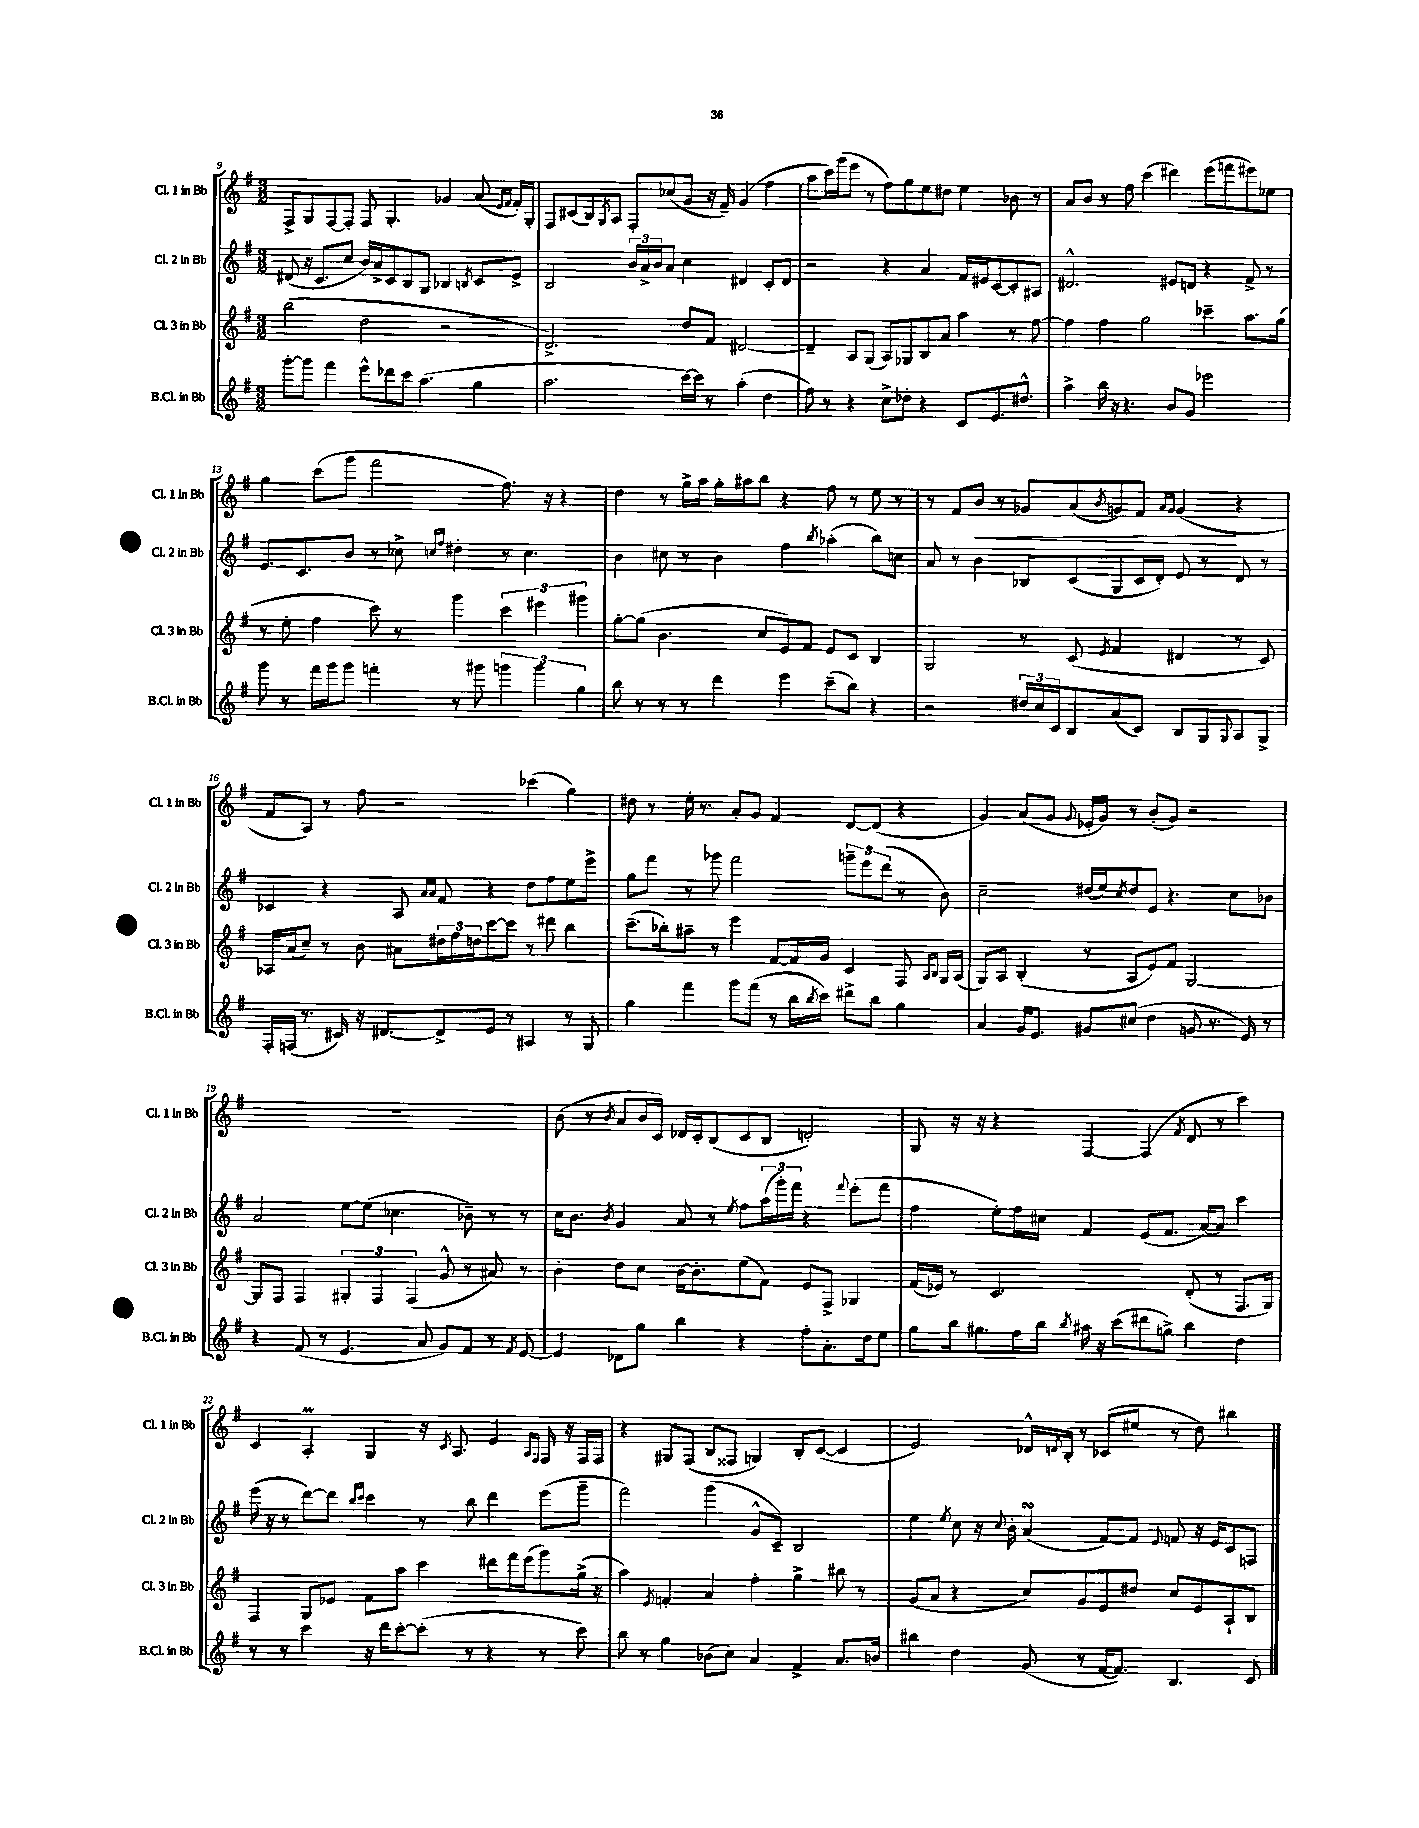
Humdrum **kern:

**kern	**kern	**kern	**kern	**dynam
*part4	*part3	*part2	*part1	*part1
*staff4	*staff3	*staff2	*staff1	*staff1
*I"B.Cl. in Bb	*I"Cl. 3 in Bb	*I"Cl. 2 in Bb	*I"Cl. 1 in Bb	*
*I'B.Cl. in Bb	*I'Cl. 3 in Bb	*I'Cl. 2 in Bb	*I'Cl. 1 in Bb	*
*clefG2	*clefG2	*clefG2	*clefG2	*
*k[f#]	*k[f#]	*k[f#]	*k[f#]	*
*M3/2	*M3/2	*M3/2	*M3/2	*
=9	=9	=9	=9	=9
[8ggg'\L	(2bb\	(8d#X/	8F#^/L	.
8ggg\J]	.	16r	8G/	.
.	.	8.c/L	.	.
4fff#\	.	.	[8F#/	.
.	.	8cc/J	8F#'/J]	.
8eee^^\L	2dd\	16b/LL)	8F#/	.
.	.	16a^/J	.	.
8ddd-X\	.	8c/	4.G'/	.
8ccc\J	.	8B/	.	.
(4.aa\	.	8G/J	.	.
.	2r	4B-X/	4g-X/	.
.	.	8qBn/	.	.
4gg\	.	8c/L	(8a/	.
.	.	.	16qqe/LL	.
.	.	.	16qqf#/JJ	.
.	.	8e^/J	16f#'/LL)	.
.	.	.	16G'/JJ	.
=10	=10	=10	=10	=10
2.aa\	2.d^/)	2B/	8F#/L	.
.	.	.	(8c#X/	.
.	.	.	8B/)	.
.	.	.	8qG/	.
.	.	.	8A/J	.
.	.	24b/LL	8F#'/L	.
.	.	24a^/	.	.
.	.	24b/J	.	.
.	.	8a/J	(8cc-X/	.
[16ccc\LL)	8dd/L	4cc\	8g/J	.
16ccc\JJ]	.	.	.	.
8r	8f#/J	.	16r	.
.	.	.	16f#~/)	.
(4aa'\	[2d#X/	4d#X/	(4g/	.
4dd\	.	8c'/L	4ff#\	.
.	.	8d#/J	.	.
=11	=11	=11	=11	=11
8ff#\)	4d#~/]	2r	8aa\L	.
8r	.	.	16ccc\L)	.
.	.	.	(16ggg\J	.
4r	8A/L	.	8eee\J	.
.	(8G/J	.	8r	.
8cc^\L	8A/L)	4r	8ff#\L)	.
8dd-X'\J	8G-X/	.	8gg\	.
4r	8B/	4a/	8ee\	.
.	8a/J	.	8dd#X\J	.
8c/L	4aa\	16f#/LL	4ee\	.
.	.	16e#X/J	.	.
8.e/	.	[8c/	.	.
.	8r	8c'/]	8b-X\	.
8.dd#X^^/J	.	.	.	.
.	[8ff#\	8A#X/J	8r	.
=12	=12	=12	=12	=12
4aa^\	4ff#\]	2.d#X^^/	8a/L	.
.	.	.	8b/J	.
16bb\	4ff#\	.	8r	.
16r	.	.	.	.
4.r	.	.	8ff#\	.
.	2gg\	.	(4ccc\	.
8b/L	.	8e#X/L	4ddd#X\)	.
8g/J	.	8dn/J	.	.
2eee-X\	4ccc-X~\	4r	(8eee\L	.
.	.	.	8fffn\	.
.	8.aa\L	8f#^/	8eee#X\)	.
.	.	8r	8ee-X\J	.
.	(16gg\Jk	.	.	.
!!LO:LB:g=z
=13	=13	=13	=13	=13
8ggg\	8r	8.e/L	4gg\	.
8r	8ee'\	.	.	.
.	.	8.c/	.	.
16fff#\LL	4ff#\	.	(8ccc\L	.
16ggg\J	.	.	.	.
8ggg\J	.	8b/J	8ggg\J	.
4fffn'\	8ccc\)	8r	2fff#\	.
.	8r	8cc-X^\	.	.
.	.	16qqccn/LL	.	.
.	.	16qqff#/JJ	.	.
8r	4ggg\	4dd#X'\	.	.
8ggg#X\	.	.	.	.
6gggn\	6ccc\	8r	8.ff#\)	.
.	.	4.cc\	.	.
6ggg\	6eee#X\	.	.	.
.	.	.	16r	.
.	.	.	4r	.
6gg\	6ggg#X\	.	.	.
=14	=14	=14	=14	=14
8bb\	[8gg'\L	4b\	4dd\	.
8r	(8gg\J]	.	.	.
8r	4.b\	8cc#X\	8r	.
8r	.	8r	16gg^\LL	.
.	.	.	16aa\JJ	.
4ddd\	.	4b\	16gg'\LL	.
.	.	.	16aa#X\J	.
.	8cc/L	.	8bb\J	.
4eee\	8e/)	4ff#\	4r	.
.	8f#/J	.	.	.
.	.	8qbb/	.	.
(8ccc~\L	8e/L	(4aa-X'\	8ff#\	.
8bb\J)	8c/J	.	8r	.
4r	4B/	8bb\L)	8ee\	.
.	.	8ccn\J	8r	.
=15	=15	=15	=15	=15
2r	2G/	8a/	8r	.
.	.	8r	8f#/L	.
!	!	!	!	!LO:HP:b
.	.	4b\	8b/J	<
.	.	.	8r	.
24dd#X/LL	8r	8B-X/L	8g-X/L	.
24cc/	.	.	.	.
24c/J	.	.	.	.
8B/	(8c/	(8c/	(8a/	.
.	8qe/	.	8qb/	.
(8a/	4f#/	8G/	8gn/)	.
8c/J)	.	16c/L	8f#/J	.
.	.	16d'/JJ)	.	.
.	.	.	16qqa/LL	.
.	.	.	16qqg/JJ	.
8B/L	4d#X/	8e/	(4g/	.
8G/	.	8r	.	.
8qqG/	.	.	.	.
8A/	8r	8d/	4r	[
8G^/J	8c/)	8r	.	.
!!LO:LB:g=z
=16	=16	=16	=16	=16
16F#'/LL	16A-X/LL	4c-X/	8f#/L	.
(16Fn/JJ	(16a/J	.	.	.
8.r	8cc~/J)	.	8A/J)	.
.	8r	4r	8r	.
16c#X/)	.	.	.	.
16r	8b\	.	8ff#\	.
[8.d#X/L	.	.	.	.
.	8a#X\L	8A/	2r	.
.	.	16qqa/LL	.	.
.	.	16qqa/JJ	.	.
8d#^/]	24dd#X\L	8f#/	.	.
.	24ff#\	.	.	.
.	24ddn\J	.	.	.
8e/J	[8ccc\	4r	.	.
8r	8ccc\J]	.	.	.
4A#X/	8r	8dd\L	(4ccc-X\	.
.	8ddd#X\	8ff#\	.	.
8r	4bb\	8ee\	4gg\)	.
8G/	.	8eee^\J	.	.
=17	=17	=17	=17	=17
4gg\	(8.ccc~\L	8gg\L	8dd#X\	.
.	.	8fff#\J	8r	.
.	16bb-X'\k)	.	.	.
4fff#\	8aa#X~\J	8r	16ee'\	.
.	.	.	8.r	.
.	8r	8ggg-X\	.	.
8ggg\L	4eee\	2fff#\	8a'/L	.
(8fff#\J	.	.	8g/J	.
8r	[8f#/L	.	4f#/	.
16bb\LL	16f#/L]	.	.	.
8qbb/	.	.	.	.
16ccc\JJ)	16g/JJ	.	.	.
8ddd#X^\L	4c/	12gggn~\L	[8d/L	.
.	.	12eee\	.	.
8bb\J	.	.	(8d/J]	.
.	.	(12ddd\J	.	.
4gg\	8F#/	8r	4r	.
.	16qqA/LL	.	.	.
.	16qqB/JJ	.	.	.
.	16G/LL	8b\)	.	.
.	(16A/JJ	.	.	.
=18	=18	=18	=18	=18
4a/	8G/L)	2cc~\	4g/)	.
.	8A/J	.	.	.
16g/KL	(4B'/	.	(8a/L	.
8.e/J	.	.	.	.
.	.	.	8g/J	.
.	.	.	8qqg/	.
8g#X/L	8r	(16dd#X/LL	16e-X'/LL	.
.	.	16ee/J)	16g/JJ)	.
.	.	8qcc/	.	.
(8cc#X/J	8A/L	8dd#/	8r	.
4dd\	8e/)	8e/J	(8b'/L	.
.	8f#/J	4.r	8g/J)	.
8gn/	[2G/	.	2r	.
8.r	.	.	.	.
.	.	8cc\L	.	.
16e/)	.	.	.	.
8r	.	8b-X\J	.	.
!!LO:LB:g=z
=19	=19	=19	=19	=19
4r	8G/L]	2a/	1.r	.
.	8F#/J	.	.	.
(8f#/	4F#/	.	.	.
8r	.	.	.	.
4.e/	6G#X'/	[8ee\L	.	.
.	.	(8ee\J]	.	.
.	6F#/	.	.	.
.	.	4.cc-X\	.	.
.	(6F#/	.	.	.
8a/	.	.	.	.
8g/L)	8g^^/	.	.	.
8f#/J	8r	8b-X~\)	.	.
8r	8a#X/)	8r	.	.
8qf#/	.	.	.	.
[8e/	8r	8r	.	.
=20	=20	=20	=20	=20
4e/]	4b'\	16cc\KL	(8b\	.
.	.	8.b\J	.	.
.	.	.	8r	.
.	.	8qb/	8qb/	.
8d-X\L	8dd\L	4g/	8a/L	.
8gg\J	8cc\J	.	16b/L	.
.	.	.	16c/JJ)	.
4bb\	[16b\KL	8a/	16d-X/LL	.
.	8.b'\]	.	16c'/J	.
.	.	8r	(8B/	.
.	.	8qee/	.	.
4r	(8ee\	8ff#\L	8c/	.
.	8f#\J)	(24aa\L	8B/J	.
.	.	24ggg'\)	.	.
.	.	24fff#\JJ	.	.
8ff#'\L	8e/L	4r	2dn'/)	.
8.a'\	8F#^/J	.	.	.
.	.	8qqfff#/	.	.
.	4G-X/	(8eee'\L	.	.
16dd\k	.	.	.	.
8ee\J	.	8fff#\J	.	.
=21	=21	=21	=21	=21
8gg\L	(16f#/LL	4ff#\	8G/	.
.	16e-X/JJ)	.	.	.
16bb\k	8r	.	16r	.
8.gg#X\	.	.	16r	.
.	2.c/	8ee'\L)	4r	.
16ff#\L	.	16ff#\L	.	.
16bb\JJ	.	16cc#X\JJ	.	.
8qbb/	.	.	.	.
16aa#X\	.	4f#/	[4F#/	.
16r	.	.	.	.
(8ccc\L	.	.	.	.
8ddd#X\	.	(8e/L	(4F#/]	.
8ggn^\J)	.	8.f#/J	.	.
.	.	.	8qf#/	.
4bb\	(8d'/	.	8d/	.
.	.	[16a/KL)	.	.
.	8r	8a/J]	8r	.
4dd\	8.F#/L	4ccc\	4ccc\)	.
.	16G/Jk)	.	.	.
!!LO:LB:g=z
=22	=22	=22	=22	=22
8r	4F#/	(16eee\	4c/	.
.	.	16r	.	.
8r	.	8r	.	.
4ccc\	8G/L	[8ddd\L)	4AM'/	.
.	8e-X/J	8ddd\J]	.	.
.	.	16qqbb/LL	.	.
.	.	16qqccc/JJ	.	.
16r	8f#\L	4ccc\	4G/	.
16ddd\KL	.	.	.	.
[8ccc'\	8aa\J	.	.	.
(8ccc'\J]	4ccc\	8r	16r	.
.	.	.	8qc/	.
.	.	.	8.A/	.
8r	.	8bb\	.	.
4r	8ddd#X\L	4ddd\	4e/	.
.	16fff#\L	.	.	.
.	(16eee\J	.	.	.
.	.	.	16qqA/LL	.
.	.	.	16qqF#/JJ	.
8r	8ggg\)	(8eee\L	16F#/	.
.	.	.	16r	.
8ccc\)	(16gg^\Jk	8ggg~\J	16F#/LL	.
.	16r	.	16F#/JJ	.
=23	=23	=23	=23	=23
8bb\	4aa\)	2fff#\)	4r	.
8r	.	.	.	.
.	8qe/	.	.	.
4gg\	4fn'/	.	8G#X/L	.
.	.	.	(8F#/J	.
(8b-X\L	4a/	(4ggg\	8B/L	.
8cc\J)	.	.	8F##X/J	.
4a/	4ff#'\	8g^^/L	4Gn/)	.
.	.	8c~/J)	.	.
4f#^/	4gg^\	2B/	8B'/L	.
.	.	.	([8c/J	.
8.a/L	8bb#X\	.	4c/]	.
.	8r	.	.	.
16bn/Jk	.	.	.	.
=24	=24	=24	=24	=24
4bb#X\	(8g/L	4ee\	2e/)	.
.	8a/J	.	.	.
.	.	8qee/	.	.
4dd\	4r	8cc\	.	.
.	.	16r	.	.
.	.	8qqcc/	.	.
.	.	16b'\	.	.
(8g/	8cc/L)	(4asSSS/	16d-X^^/LL	.
.	.	.	8qdn/	.
.	.	.	16B'/JJ	.
8r	8g/	.	8r	.
[16f#/KL	8e/	[8f#/L)	(8c-X/L	.
8.f#/J])	.	.	.	.
.	8dd#X/J	8f#/J]	8ee#X/J	.
.	.	8qqe/	.	.
4.B/	8cc/L	8fn/	8r	.
.	8e/	16r	8dd\)	.
.	.	16e/KL	.	.
.	8A`/	8c/	4bb#X\	.
8c/	8B/J	8Fn/J	.	.
==	==	==	==	==
*-	*-	*-	*-	*-
